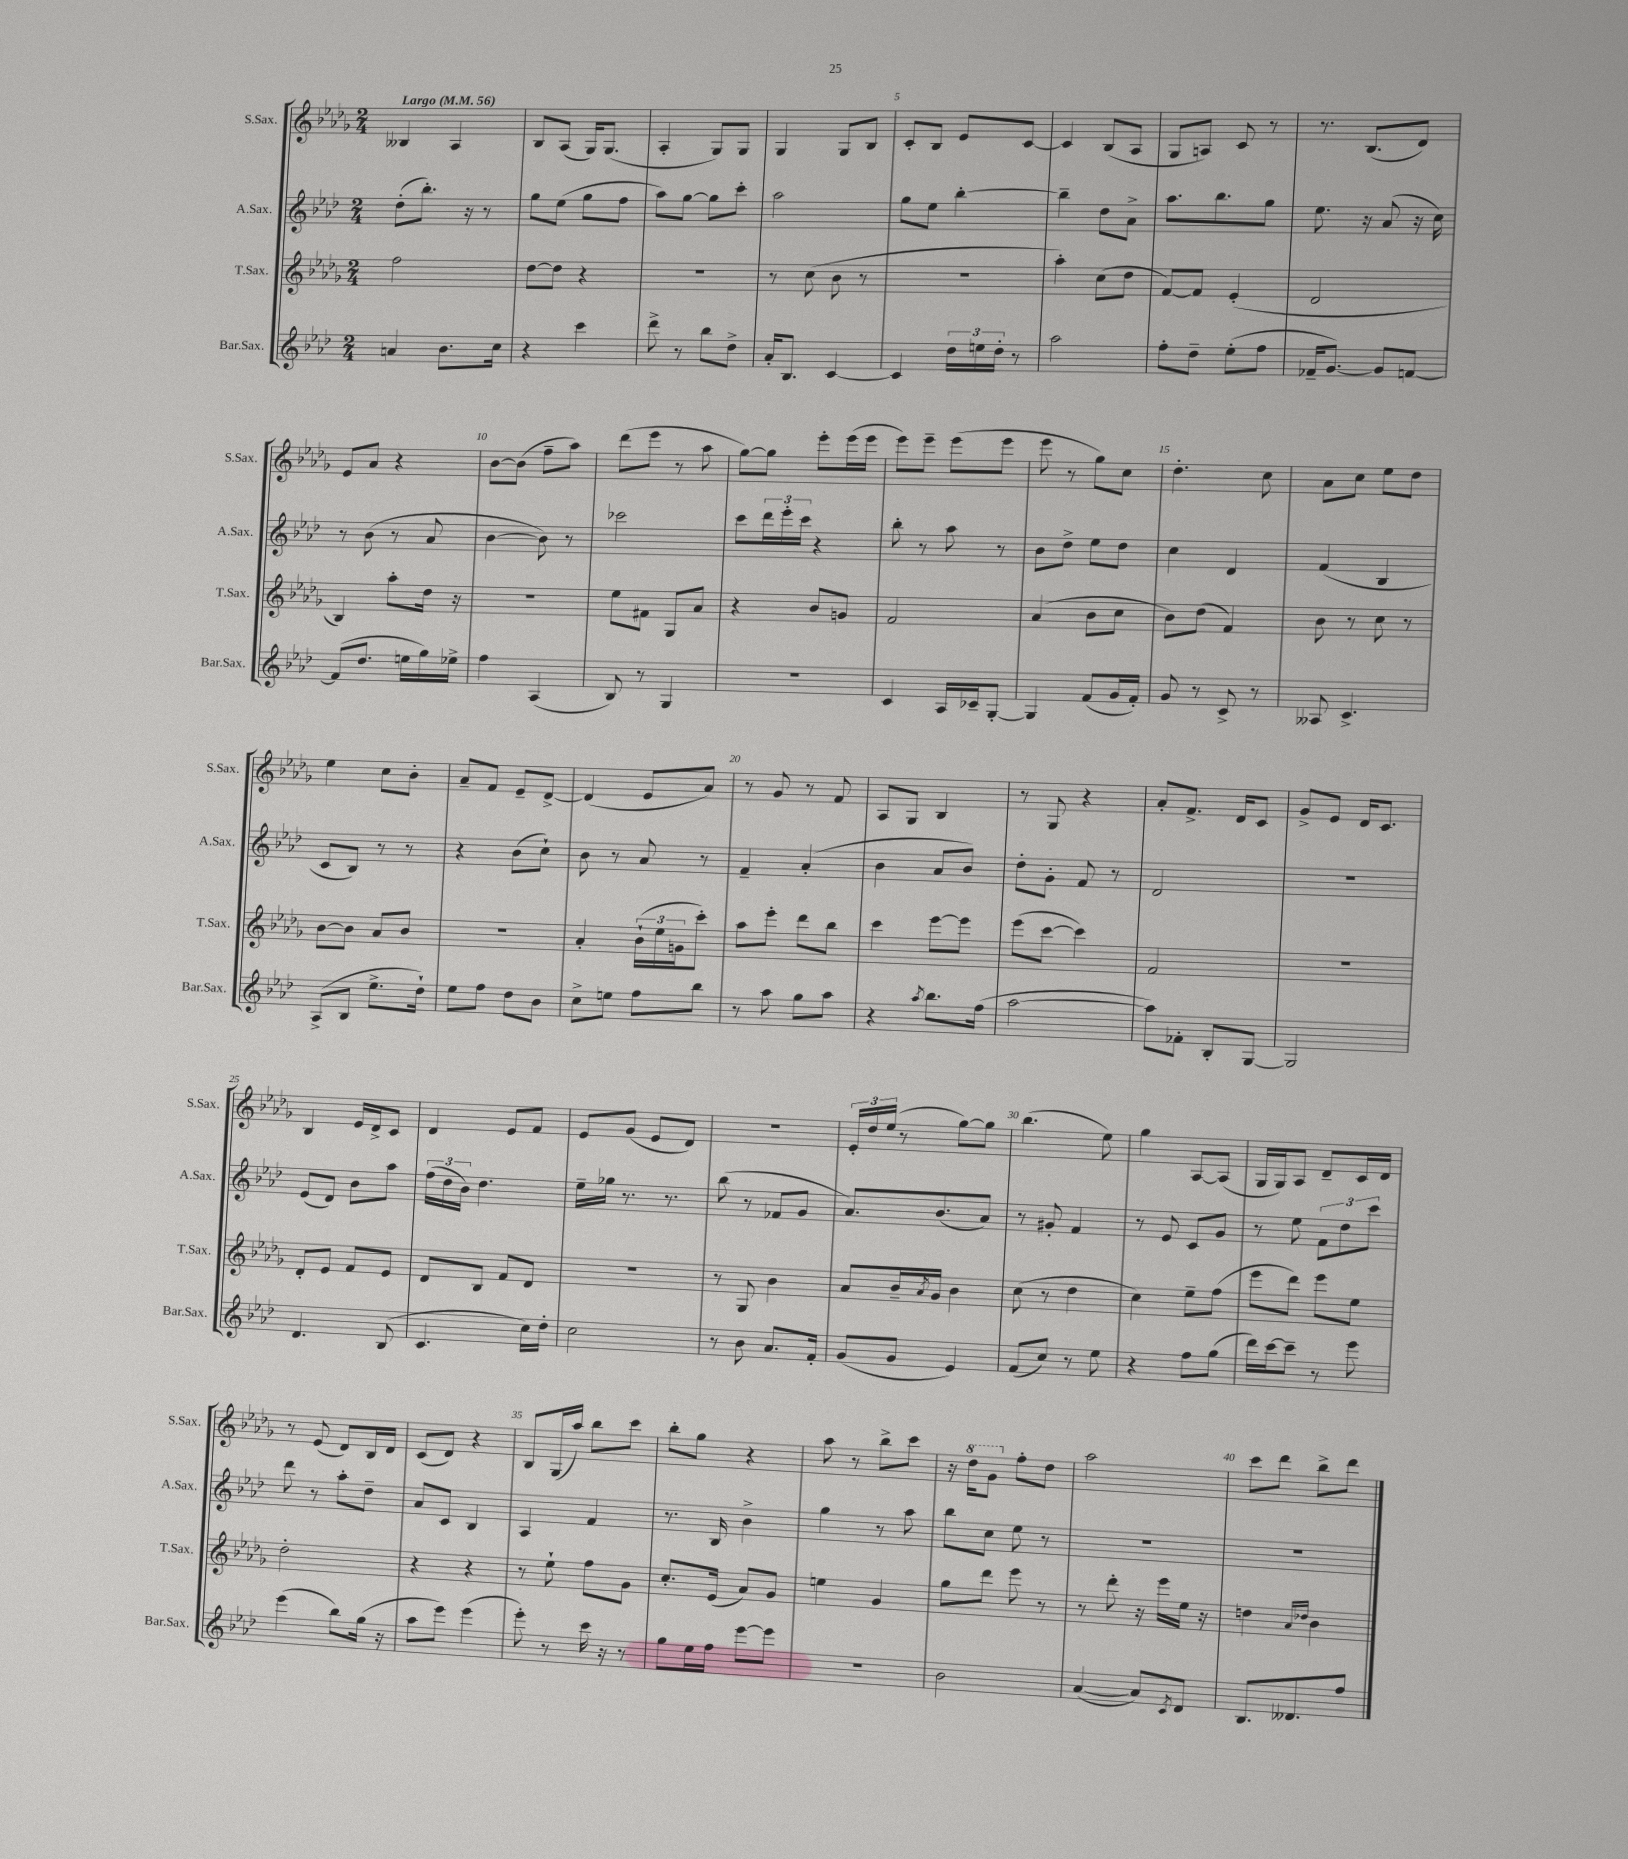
<<
\new StaffGroup <<
\new Staff = "s0" \with { instrumentName = "S.Sax." shortInstrumentName = "S.Sax." } {
    \clef treble \key des \major \numericTimeSignature \time 2/4 \tempo "Largo" 4 = 56
    beses4 aes4 |
    bes8 aes8( ges16) ges8.( |
    aes4-. ges8) ges8 |
    ges4 ges8 bes8 |
    c'8-. bes8 ees'8 c'8~ |
    c'4 bes8( aes8 |
    ges8 a8) c'8 r8 |
    r8. bes8.( des'8) |
    ees'8 aes'8 r4 |
    bes'8~ bes'8( f''8-- aes''8) |
    des'''8( ees'''8 r8 aes''8 |
    ges''8~) ges''8 ees'''8-. ees'''16( ees'''16 |
    ees'''8) ees'''8-- ees'''8( ees'''8 |
    ees'''8 r8 ges''8) c''8 |
    des''4.-. c''8 |
    aes'8 c''8 ees''8 des''8 |
    ees''4 c''8 bes'8-. |
    aes'8-- f'8 ees'8-- des'8~-> |
    des'4( ees'8 aes'8) |
    r8 ges'8 r8 f'8 |
    aes8 ges8 bes4 |
    r8 ges8 r4 |
    aes'8-. f'8.-> des'16 c'8 |
    ges'8-> ees'8 des'16 c'8. |
    bes4 ees'16 des'16-> c'8 |
    des'4 ees'8 f'8 |
    ees'8 ges'8( ees'8 des'8) |
    r2 |
    \tuplet 3/2 { ees'16-. des''16 ees''16( } r8 ges''8~) ges''8 |
    bes''4.( ees''8) |
    ges''4 aes8~ aes8( |
    ges16 ges16) aes8 des'8-- c'16 des'16 |
    r8 ees'8( des'8) bes16 des'16 |
    c'8( des'8) r4 |
    bes8 ges16( aes''16) bes''8 c'''8 |
    bes''8-. ges''8 r4 |
    aes''8 r8 bes''8-> c'''8 |
    r16 \ottava #1 des'''16 ges''8 \ottava #0 f''8-. des''8 |
    aes''2 |
    c'''8 des'''8 bes''8-> des'''8 \bar "|." |
}
\new Staff = "s1" \with { instrumentName = "A.Sax." shortInstrumentName = "A.Sax." } {
    \clef treble \key aes \major \numericTimeSignature \time 2/4
    des''8-.( bes''8.-.) r16 r8 |
    g''8 ees''8( g''8 f''8 |
    aes''8) g''8~ g''8 c'''8-. |
    aes''2 |
    g''8 ees''8 bes''4~-. |
    bes''4-- des''8 aes'8-> |
    aes''8. bes''8. g''8 |
    ees''8. r16 aes'8( r16 c''16) |
    r8 bes'8( r8 aes'8 |
    bes'4~ bes'8) r8 |
    ces'''2 |
    c'''8 \tuplet 3/2 { des'''16 ees'''16-. c'''16 } r4 |
    bes''8-. r8 aes''8 r8 |
    bes'8 des''8-> ees''8 des''8 |
    c''4 des'4 |
    f'4( bes4 |
    c'8 bes8) r8 r8 |
    r4 bes'8( c''8-!) |
    bes'8 r8 aes'8 r8 |
    f'4-- aes'4-.( |
    bes'4 aes'8 bes'8) |
    des''8-. g'8-. f'8 r8 |
    des'2 |
    r2 |
    ees'8( des'8) bes'8 aes''8 |
    \tuplet 3/2 { f''16( des''16 bes'16) } des''4. |
    ees''16-- ges''16 r8. r8. |
    bes''8( r8 fes'8 g'8 |
    aes'8.) bes'8.( aes'8) |
    r8 gis'8-. f'4 |
    r8 ees'8 c'8 g'8 |
    r8 ees''8 \tuplet 3/2 { f'8 des''8 c'''8 } |
    des'''8 r8 aes''8-. des''8-- |
    aes'8 c'8 bes4 |
    aes4 f'4 |
    r8. bes16 bes'4-> |
    g''4 r8 aes''8 |
    bes''8 c''8 ees''8 r8 |
    R2 |
    R2 \bar "|." |
}
\new Staff = "s2" \with { instrumentName = "T.Sax." shortInstrumentName = "T.Sax." } {
    \clef treble \key des \major \numericTimeSignature \time 2/4
    f''2 |
    des''8~ des''8 r4 |
    R2 |
    r8 c''8( bes'8 r8 |
    R2 |
    aes''4-.) c''8( des''8 |
    f'8~) f'8 ees'4-.( |
    des'2 |
    bes4) aes''8-. des''16 r16 |
    R2 |
    ees''8 fis'8 ges8 aes'8 |
    r4 bes'8 g'8 |
    f'2 |
    aes'4( bes'8 c''8 |
    bes'8) des''8( f'4) |
    bes'8 r8 c''8 r8 |
    bes'8~ bes'8 aes'8 bes'8 |
    R2 |
    aes'4-. \tuplet 3/2 { bes'16-!( ees''16 g'16 } c'''8-.) |
    aes''8 ees'''8-. des'''8 bes''8 |
    c'''4 ees'''8~ ees'''8 |
    ees'''8( c'''8~ c'''4) |
    f'2 |
    R2 |
    des'8-. ees'8 f'8 ees'8 |
    des'8 bes8 f'8 des'8 |
    r2 |
    r8 ges8 bes'4 |
    aes'8 bes'16-- \acciaccatura { aes'8 } ges'16 bes'4 |
    c''8( r8 des''4 |
    c''4) ees''8-- f''8( |
    ees'''8 des'''8) ees'''8 ees''8 |
    des''2-. |
    r4 r4 |
    r8 ees''8-! f''8 ges'8 |
    c''8.-. ees'16( aes'8) ges'8 |
    e''4 ges'4 |
    ges''8 des'''8 ees'''8 r8 |
    r8 des'''8-. r16 ees'''16 ees''16 r16 |
    d''4 \grace { aes'16 des''16 } bes'4 \bar "|." |
}
\new Staff = "s3" \with { instrumentName = "Bar.Sax." shortInstrumentName = "Bar.Sax." } {
    \clef treble \key aes \major \numericTimeSignature \time 2/4
    a'4 bes'8. c''16 |
    r4 c'''4 |
    des'''8-> r8 bes''8 des''8-> |
    aes'16-. bes8. c'4~ |
    c'4 \tuplet 3/2 { des''16 e''16 des''16-. } r8 |
    aes''2 |
    f''8-. des''8-- ees''8-.( f''8 |
    fes'16-- g'8.~) g'8 f'8~ |
    f'8( des''8. e''16 g''16) ees''16-> |
    f''4 aes4( |
    bes8) r8 g4 |
    r2 |
    c'4 aes16 ces'16-- g8~-. |
    g4 f'8( g'16 f'16-.) |
    g'8 r8 c'8-> r8 |
    aeses8 c'4.-> |
    aes8->( bes8 ees''8.-> des''16-!) |
    ees''8 f''8 des''8 bes'8 |
    c''8-> e''8 f''8 bes''8 |
    r8 aes''8 g''8 aes''8 |
    r4 \acciaccatura { aes''8 } bes''8. f''16( |
    aes''2~ |
    aes''8) fes'8-. bes8-. g8~ |
    g2 |
    des'4. bes8( |
    c'4. c''16) des''16-. |
    c''2 |
    r8 bes'8 aes'8. f'16-. |
    g'8( g'8 ees'4) |
    f'8( c''8) r8 ees''8 |
    r4 f''8 g''8( |
    des'''16) c'''16~ c'''8-- r8 ees'''8 |
    ees'''4( bes''8) g''16( r16 |
    aes''8 ees'''8) ees'''4( |
    ees'''8-.) r8 c'''16 r16 r8 |
    g''8 ees''16 f''16 ees'''8~ ees'''8 |
    R2 |
    bes'2 |
    aes'4~( aes'8) \acciaccatura { c'8 } des'8 |
    bes8. deses'8. f''8 \bar "|." |
}
>>
>>
\layout { \context { \Score \override BarNumber.break-visibility = ##(#f #t #t) barNumberVisibility = #(every-nth-bar-number-visible 5) } }
